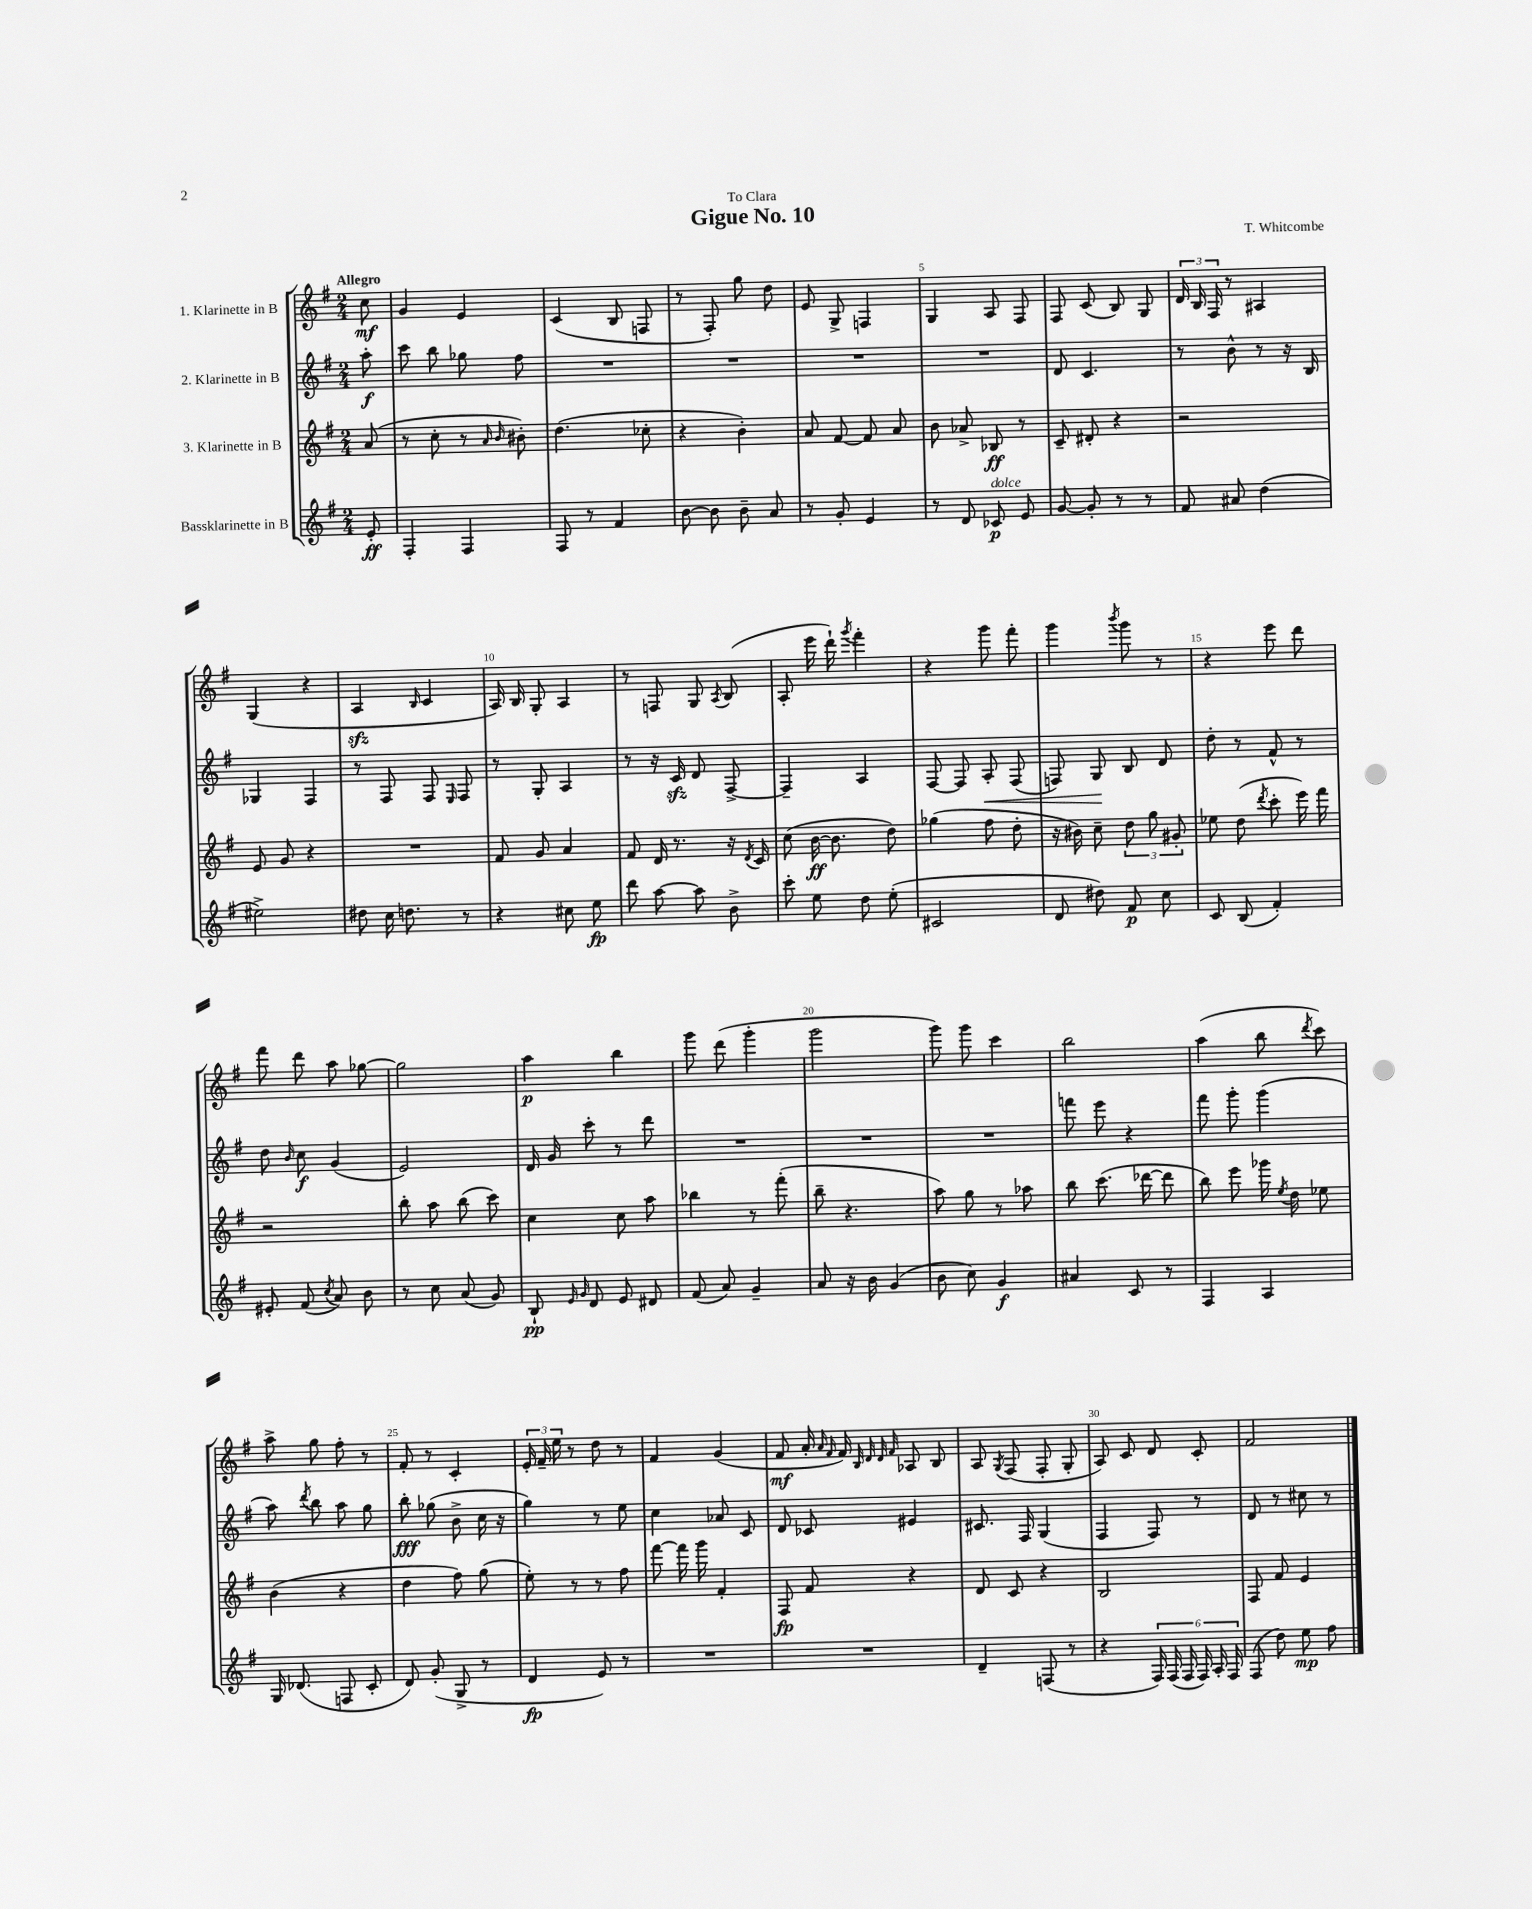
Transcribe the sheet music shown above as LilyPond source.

\header { title = "Gigue No. 10" composer = "T. Whitcombe" dedication = "To Clara" }
<<
\new StaffGroup <<
\new Staff = "s0" \with { instrumentName = "1. Klarinette in B" } {
    \clef treble \key g \major \numericTimeSignature \time 2/4 \partial 8 \tempo "Allegro"
    \autoBeamOff c''8\mf |
    g'4 e'4 |
    c'4( b8 f8 |
    r8 fis8-.) g''8 d''8 |
    e'8 g8-> f4 |
    g4 a8 fis8 |
    fis8 c'8( b8) g8 |
    \tuplet 3/2 { d'16 b16 fis16 } r8 ais4 |
    g4( r4 |
    a4\sfz \grace { b16 } c'4 |
    a16) b16 g8-. a4 |
    r8 f8 g8 \acciaccatura { a8 } b8( |
    a8-. e'''16 d'''16-!) \acciaccatura { g'''8 } fis'''4-. |
    r4 g'''8 fis'''8-. |
    g'''4 \acciaccatura { b'''8 } g'''8 r8 |
    r4 e'''8 d'''8 |
    fis'''8 d'''8 a''8 ges''8~ |
    ges''2 |
    a''4\p b''4 |
    g'''8 d'''8( g'''4-. |
    g'''2 |
    g'''8) g'''8 c'''4 |
    b''2 |
    a''4( b''8 \acciaccatura { d'''8 } c'''8) |
    a''8-> g''8 fis''8-. r8 |
    fis'8-. r8 c'4-. |
    \tuplet 3/2 { e'16-. fis'16-- e''16 } r8 d''8 r8 |
    fis'4 g'4( |
    fis'8\mf a'16-. \grace { a'16 fis'16 } fis'16) \grace { b32 d'32 d'32 fis'32 } aes8 b8 |
    a8 \acciaccatura { g8 } fis8( fis8-. g8-. |
    a8) c'8 d'8 c'8-. |
    fis'2 \bar "|." |
}
\new Staff = "s1" \with { instrumentName = "2. Klarinette in B" } {
    \clef treble \key g \major \numericTimeSignature \time 2/4 \partial 8
    \autoBeamOff a''8-.\f |
    c'''8 b''8 ges''8 fis''8 |
    R2 |
    R2 |
    R2 |
    R2 |
    d'8 c'4. |
    r8 b'8-^ r8 r16 b16 |
    ges4 fis4 |
    r8 fis8 fis8 \grace { e16 } fis8 |
    r8 g8-. a4 |
    r8 r16 c'16\sfz d'8 fis8~-> |
    fis4-- a4 |
    fis8~ fis8 a8-.\< fis8( |
    f8) g8\! b8 d'8 |
    d''8-. r8 fis'8-^ r8 |
    d''8 \grace { b'16 } c''8\f g'4( |
    e'2) |
    d'16 g'16 c'''8-. r8 d'''8 |
    R2 |
    R2 |
    R2 |
    f'''8 e'''8 r4 |
    fis'''8 g'''8-. g'''4( |
    a''8) \acciaccatura { d'''8 } b''8 a''8 g''8 |
    b''8-.\fff ges''8( b'8-> c''16 r16 |
    g''4) r8 e''8 |
    c''4 aes'8 c'8 |
    d'8 ces'8 eis'4 |
    cis'8. fis16 g4( |
    fis4 fis8) r8 |
    d'8 r8 cis''8 r8 \bar "|." |
}
\new Staff = "s2" \with { instrumentName = "3. Klarinette in B" } {
    \clef treble \key g \major \numericTimeSignature \time 2/4 \partial 8
    \autoBeamOff a'8( |
    r8 c''8-. r8 \grace { a'16 b'16 } bis'8-.) |
    d''4.( ces''8-. |
    r4 b'4-.) |
    a'8 fis'8~ fis'8 a'8 |
    b'8 aes'8-> bes8\ff r8 |
    c'8-- dis'8-. r4 |
    r2 |
    e'8 g'8 r4 |
    R2 |
    fis'8 g'8 a'4 |
    fis'8 d'16 r8. r16 \acciaccatura { d'8 } c'16 |
    c''8( b'16~\ff b'8. d''8) |
    ges''4( fis''8 d''8-. |
    r16 bis'16) c''8-- \tuplet 3/2 { d''8 g''8 gis'8-. } |
    ees''8 d''8( \acciaccatura { d'''8 } c'''8-. e'''16) fis'''16 |
    r2 |
    b''8-. a''8 b''8( c'''8) |
    c''4 c''8 a''8 |
    bes''4 r8 fis'''8-.( |
    b''8-- r4. |
    a''8) g''8 r8 aes''8 |
    b''8 c'''8.( des'''16~ des'''8 |
    b''8) e'''8 ges'''16 \acciaccatura { e''8 } d''16 ees''8 |
    b'4( r4 |
    d''4 fis''8) g''8( |
    e''8-.) r8 r8 fis''8 |
    fis'''8~ fis'''16 g'''16 fis'4-. |
    fis8\fp fis'8 r4 |
    d'8 c'8 r4 |
    b2 |
    fis8 fis'8 e'4 \bar "|." |
}
\new Staff = "s3" \with { instrumentName = "Bassklarinette in B" } {
    \clef treble \key g \major \numericTimeSignature \time 2/4 \partial 8
    \autoBeamOff e'8-.\ff |
    fis4-. fis4 |
    fis8 r8 fis'4 |
    b'8~ b'8 b'8-- a'8 |
    r8 g'8-. e'4 |
    r8 d'8 ces'8\p^\markup { \italic "dolce" } e'8 |
    g'8~ g'8-. r8 r8 |
    fis'8 ais'8 d''4( |
    eis''2->) |
    dis''8 c''16 d''8. r8 |
    r4 cis''8 e''8\fp |
    d'''8 a''8~ a''8 b'8-> |
    c'''8-. e''8 d''8 e''8-.( |
    cis'2 |
    d'8 dis''8) fis'8\p c''8 |
    c'8 b8( fis'4-.) |
    eis'8-. fis'8( \acciaccatura { c''8 } a'8) b'8 |
    r8 c''8 a'8( g'8) |
    b8-!\pp \grace { e'16 g'16 } d'8 e'8 dis'8 |
    fis'8( a'8) g'4-- |
    a'8 r16 b'16 g'4( |
    b'8 c''8) g'4\f |
    ais'4 c'8 r8 |
    fis4 a4 |
    g16 des'8.( f8 c'8-. |
    d'8) g'8-.( g8-> r8 |
    d'4\fp e'8) r8 |
    R2 |
    R2 |
    d'4-- f8( r8 |
    r4 \tuplet 6/4 { fis16) fis16( fis16 fis16) a16-. fis16 } |
    fis8( d''8) e''8\mp fis''8 \bar "|." |
}
>>
>>
\layout { \context { \Score \override BarNumber.break-visibility = ##(#f #t #t) barNumberVisibility = #(every-nth-bar-number-visible 5) } }
